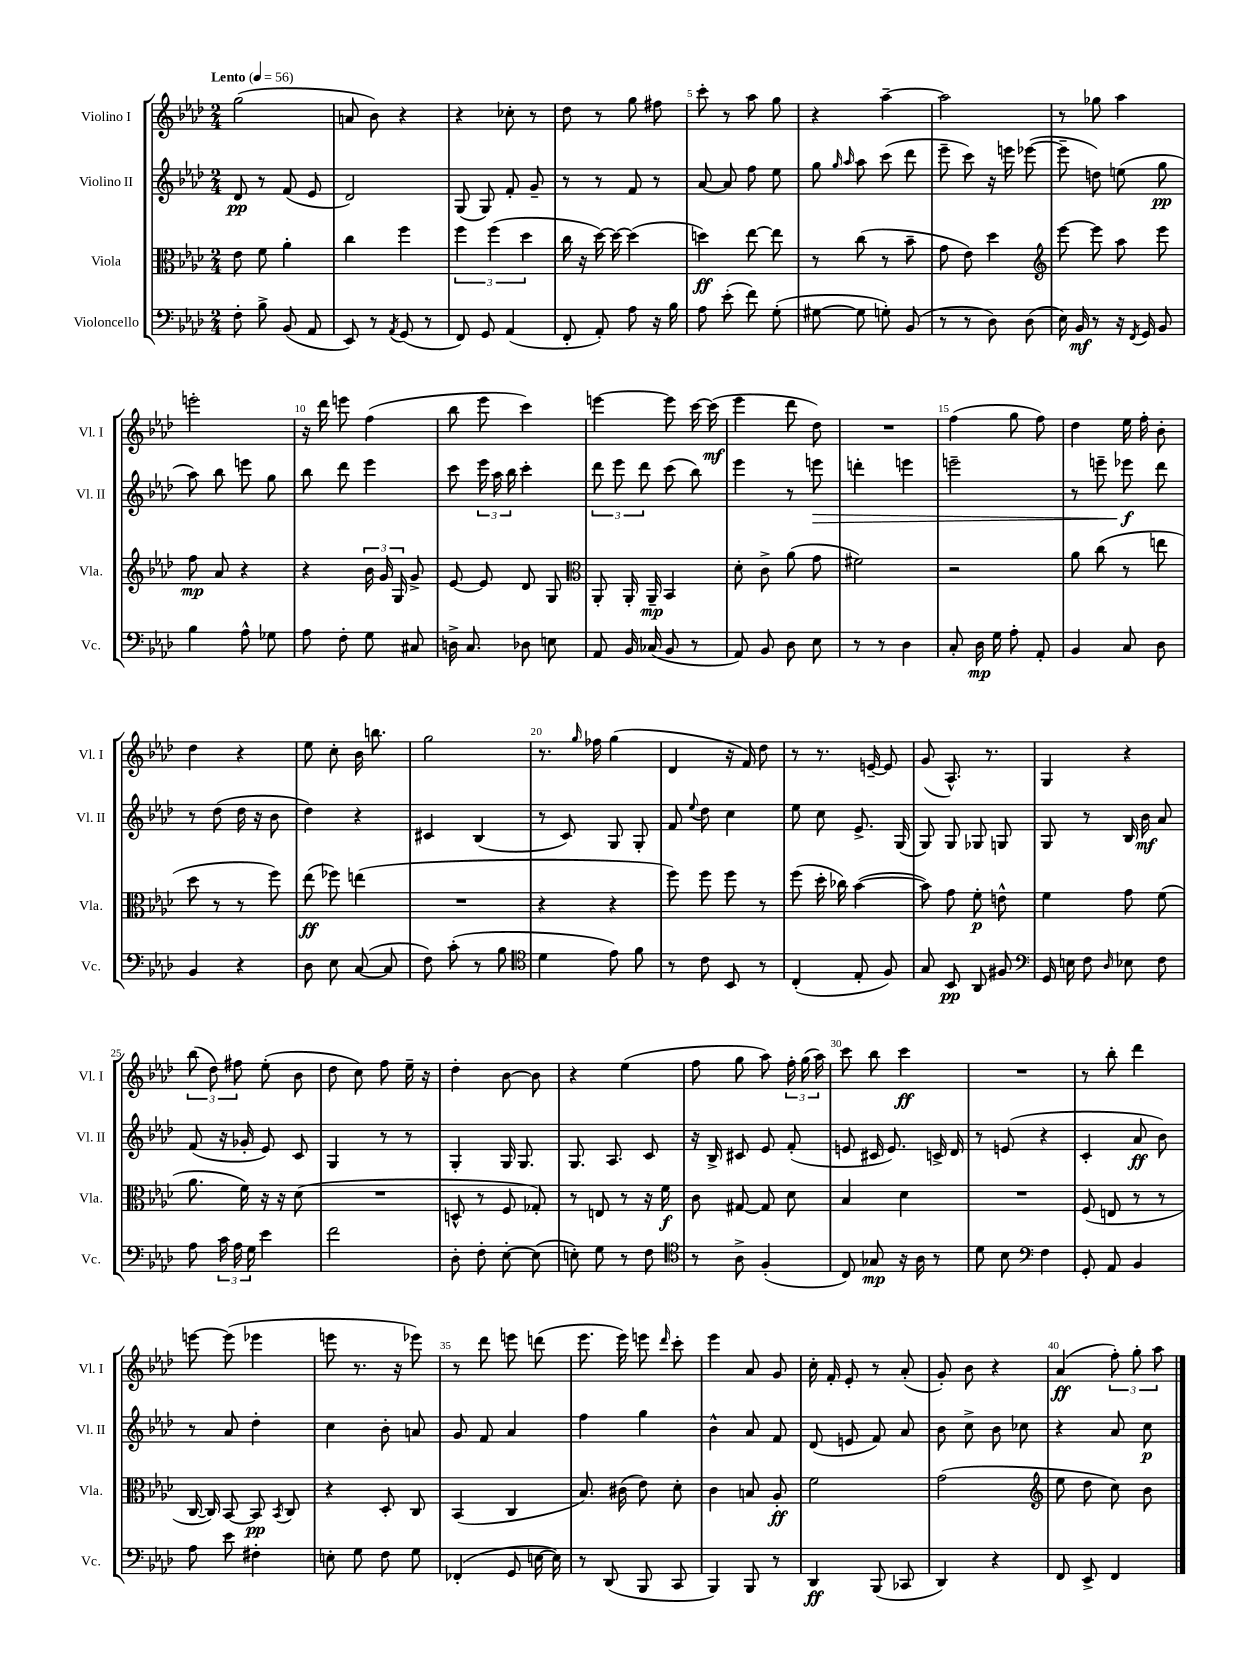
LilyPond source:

<<
\new StaffGroup <<
\new Staff = "s0" \with { instrumentName = "Violino I" shortInstrumentName = "Vl. I" } {
    \clef treble \key aes \major \numericTimeSignature \time 2/4 \tempo "Lento" 4 = 56
    \autoBeamOff g''2( |
    a'8 bes'8) r4 |
    r4 ces''8-. r8 |
    des''8 r8 g''8 fis''8 |
    c'''8-. r8 aes''8 g''8 |
    r4 aes''4~-- |
    aes''2 |
    r8 ges''8 aes''4 |
    e'''2-. |
    r16 des'''16 e'''8 f''4( |
    bes''8 ees'''8 c'''4) |
    e'''4~ e'''8 c'''16~ c'''16\mf( |
    ees'''4 des'''8 des''8) |
    R2 |
    f''4( g''8 f''8) |
    des''4 ees''16 f''16-. bes'8-. |
    des''4 r4 |
    ees''8 c''8-. bes'16 b''8. |
    g''2 |
    r8. \grace { g''16 } fes''16 g''4( |
    des'4 r16 f'16) des''8 |
    r8 r8. e'16~-- e'8 |
    g'8( aes8.-^) r8. |
    g4 r4 |
    \tuplet 3/2 { bes''8( des''8) fis''8 } ees''8-.( bes'8 |
    des''8 c''8) f''8 ees''16-- r16 |
    des''4-. bes'8~ bes'8 |
    r4 ees''4( |
    f''8 g''8 aes''8) \tuplet 3/2 { f''16-. g''16( aes''16) } |
    c'''8 bes''8 c'''4\ff |
    R2 |
    r8 bes''8-. des'''4 |
    e'''8~ e'''8( ees'''4 |
    e'''8 r8. r16 ees'''8) |
    r8 des'''8 e'''8 d'''8( |
    ees'''8. ees'''16) e'''8 \grace { des'''16 } c'''8-. |
    ees'''4 aes'8 g'8 |
    c''16-. f'16-. ees'8-. r8 aes'8-.( |
    g'8-.) bes'8 r4 |
    aes'4\ff( \tuplet 3/2 { f''8-.) g''8-. aes''8 } \bar "|." |
}
\new Staff = "s1" \with { instrumentName = "Violino II" shortInstrumentName = "Vl. II" } {
    \clef treble \key aes \major \numericTimeSignature \time 2/4
    \autoBeamOff des'8\pp r8 f'8( ees'8 |
    des'2) |
    g8( g8) f'8-. g'8-- |
    r8 r8 f'8 r8 |
    aes'8~ aes'8 f''8 ees''8 |
    g''8 \grace { g''16 aes''16 } aes''8 c'''8( des'''8 |
    ees'''8-- c'''8) r16 e'''16 ees'''8~( |
    ees'''8-- d''8) e''8( g''8\pp |
    aes''8) bes''8 e'''8 g''8 |
    bes''8 des'''8 ees'''4 |
    c'''8 \tuplet 3/2 { ees'''16 aes''16 bes''16 } c'''4-. |
    \tuplet 3/2 { des'''8 ees'''8 des'''8 } c'''8( bes''8) |
    ees'''4 r8 e'''8\> |
    d'''4-. e'''4 |
    e'''2-- |
    r8 e'''8-- ees'''8\f\! des'''8 |
    r8 des''8( des''16 r16 bes'8 |
    des''4) r4 |
    cis'4 bes4( |
    r8 c'8) g8 g8-. |
    f'8 \appoggiatura { ees''8 } des''8 c''4 |
    ees''8 c''8 ees'8.-> g16( |
    g8) g8 ges8 g8 |
    g8 r8 bes16 bes'16\mf aes'8 |
    f'8( r16 ges'16-. ees'8) c'8 |
    g4 r8 r8 |
    g4-. g16 g8. |
    g8. aes8. c'8 |
    r16 bes16-> cis'8 ees'8 f'8-.( |
    e'8 cis'16 e'8.) c'16-> des'16 |
    r8 e'8( r4 |
    c'4-. aes'8\ff bes'8) |
    r8 aes'8 des''4-. |
    c''4 bes'8-. a'8 |
    g'8 f'8 aes'4 |
    f''4 g''4 |
    bes'4-^ aes'8 f'8 |
    des'8( e'8 f'8) aes'8 |
    bes'8 c''8-> bes'8 ces''8 |
    r4 aes'8 c''8\p \bar "|." |
}
\new Staff = "s2" \with { instrumentName = "Viola" shortInstrumentName = "Vla." } {
    \clef alto \key aes \major \numericTimeSignature \time 2/4
    \autoBeamOff ees'8 f'8 aes'4-. |
    c''4 f''4 |
    \tuplet 3/2 { f''4 f''4( des''4 } |
    c''16 r16 des''16~) des''16~ des''4( |
    d''4\ff) ees''8~ ees''8 |
    r8 c''8( r8 bes'8-- |
    g'8 ees'8) des''4 |
    \clef treble ees'''8~ ees'''8 aes''8 ees'''8 |
    f''8\mp aes'8 r4 |
    r4 \tuplet 3/2 { bes'16 g'16 g16 } g'8-> |
    ees'8~ ees'8 des'8 g8 |
    \clef alto aes,8-. aes,16-. aes,16--\mp bes,4 |
    des'8-. c'8-> aes'8( g'8 |
    fis'2) |
    r2 |
    aes'8 c''8( r8 e''8 |
    des''8 r8 r8 f''8) |
    ees''8\ff( fes''8) e''4( |
    R2 |
    r4 r4 |
    f''8) f''8 f''8 r8 |
    f''8( des''16-. ces''16) bes'4~( |
    bes'8) g'8 f'8-.\p e'8-^ |
    f'4 g'8 f'8( |
    aes'8. f'16) r16 r16 des'8( |
    R2 |
    d8-^ r8 f8 ges8-.) |
    r8 e8 r8 r16 f'16\f |
    c'8 gis8~ gis8 des'8 |
    bes4 des'4 |
    R2 |
    f8( e8 r8 r8 |
    c16~ c16) bes,8~ bes,8\pp \acciaccatura { bes,8 } c8 |
    r4 des8-. c8 |
    bes,4( c4 |
    bes8.) cis'16( ees'8) des'8-. |
    c'4 b8 aes8-.\ff |
    f'2 |
    g'2( |
    \clef treble ees''8 des''8 c''8) bes'8 \bar "|." |
}
\new Staff = "s3" \with { instrumentName = "Violoncello" shortInstrumentName = "Vc." } {
    \clef bass \key aes \major \numericTimeSignature \time 2/4
    \autoBeamOff f8-. bes8-> bes,8( aes,8 |
    ees,8) r8 \acciaccatura { aes,8 } g,8( r8 |
    f,8) g,8 aes,4( |
    f,8-. aes,8-.) aes8 r16 bes16 |
    aes8 ees'8-.( f'8) g8-.( |
    gis8~ gis8 g8-.) bes,8( |
    r8 r8 des8) des8( |
    ees16) bes,16\mf r8 r16 \acciaccatura { f,8 } g,16 bes,8 |
    bes4 aes8-^ ges8 |
    aes8 f8-. g8 cis8 |
    d16-> c8. des8 e8 |
    aes,8 bes,16 ces16( bes,8 r8 |
    aes,8) bes,8 des8 ees8 |
    r8 r8 des4 |
    c8-. des16\mp g16 aes8-. aes,8-. |
    bes,4 c8 des8 |
    bes,4 r4 |
    des8 ees8 c8~( c8 |
    f8) c'8-.( r8 bes8 |
    \clef tenor des'4 ees'8) f'8 |
    r8 c'8 bes,8 r8 |
    c4-.( ees8-. f8) |
    g8 bes,8\pp aes,8 fis8 |
    \clef bass g,16 e16 f8 \grace { des16 } ees8 f8 |
    aes8 \tuplet 3/2 { c'16 aes16 g16 } ees'4 |
    f'2 |
    des8-. f8-. ees8~-. ees8( |
    e8-.) g8 r8 f8 |
    \clef tenor r8 aes8-> f4-.( |
    c8) ges8\mp r16 aes16 r8 |
    des'8 bes8 \clef bass f4 |
    g,8-. aes,8 bes,4 |
    aes8 ees'8 fis4-. |
    e8-. g8 f8 g8 |
    fes,4-.( g,8 e16~ e16) |
    r8 des,8( bes,,8 c,8 |
    bes,,4) bes,,8 r8 |
    des,4\ff bes,,8( ces,8 |
    des,4) r4 |
    f,8 ees,8-> f,4 \bar "|." |
}
>>
>>
\layout { \context { \Score \override BarNumber.break-visibility = ##(#f #t #t) barNumberVisibility = #(every-nth-bar-number-visible 5) } }
